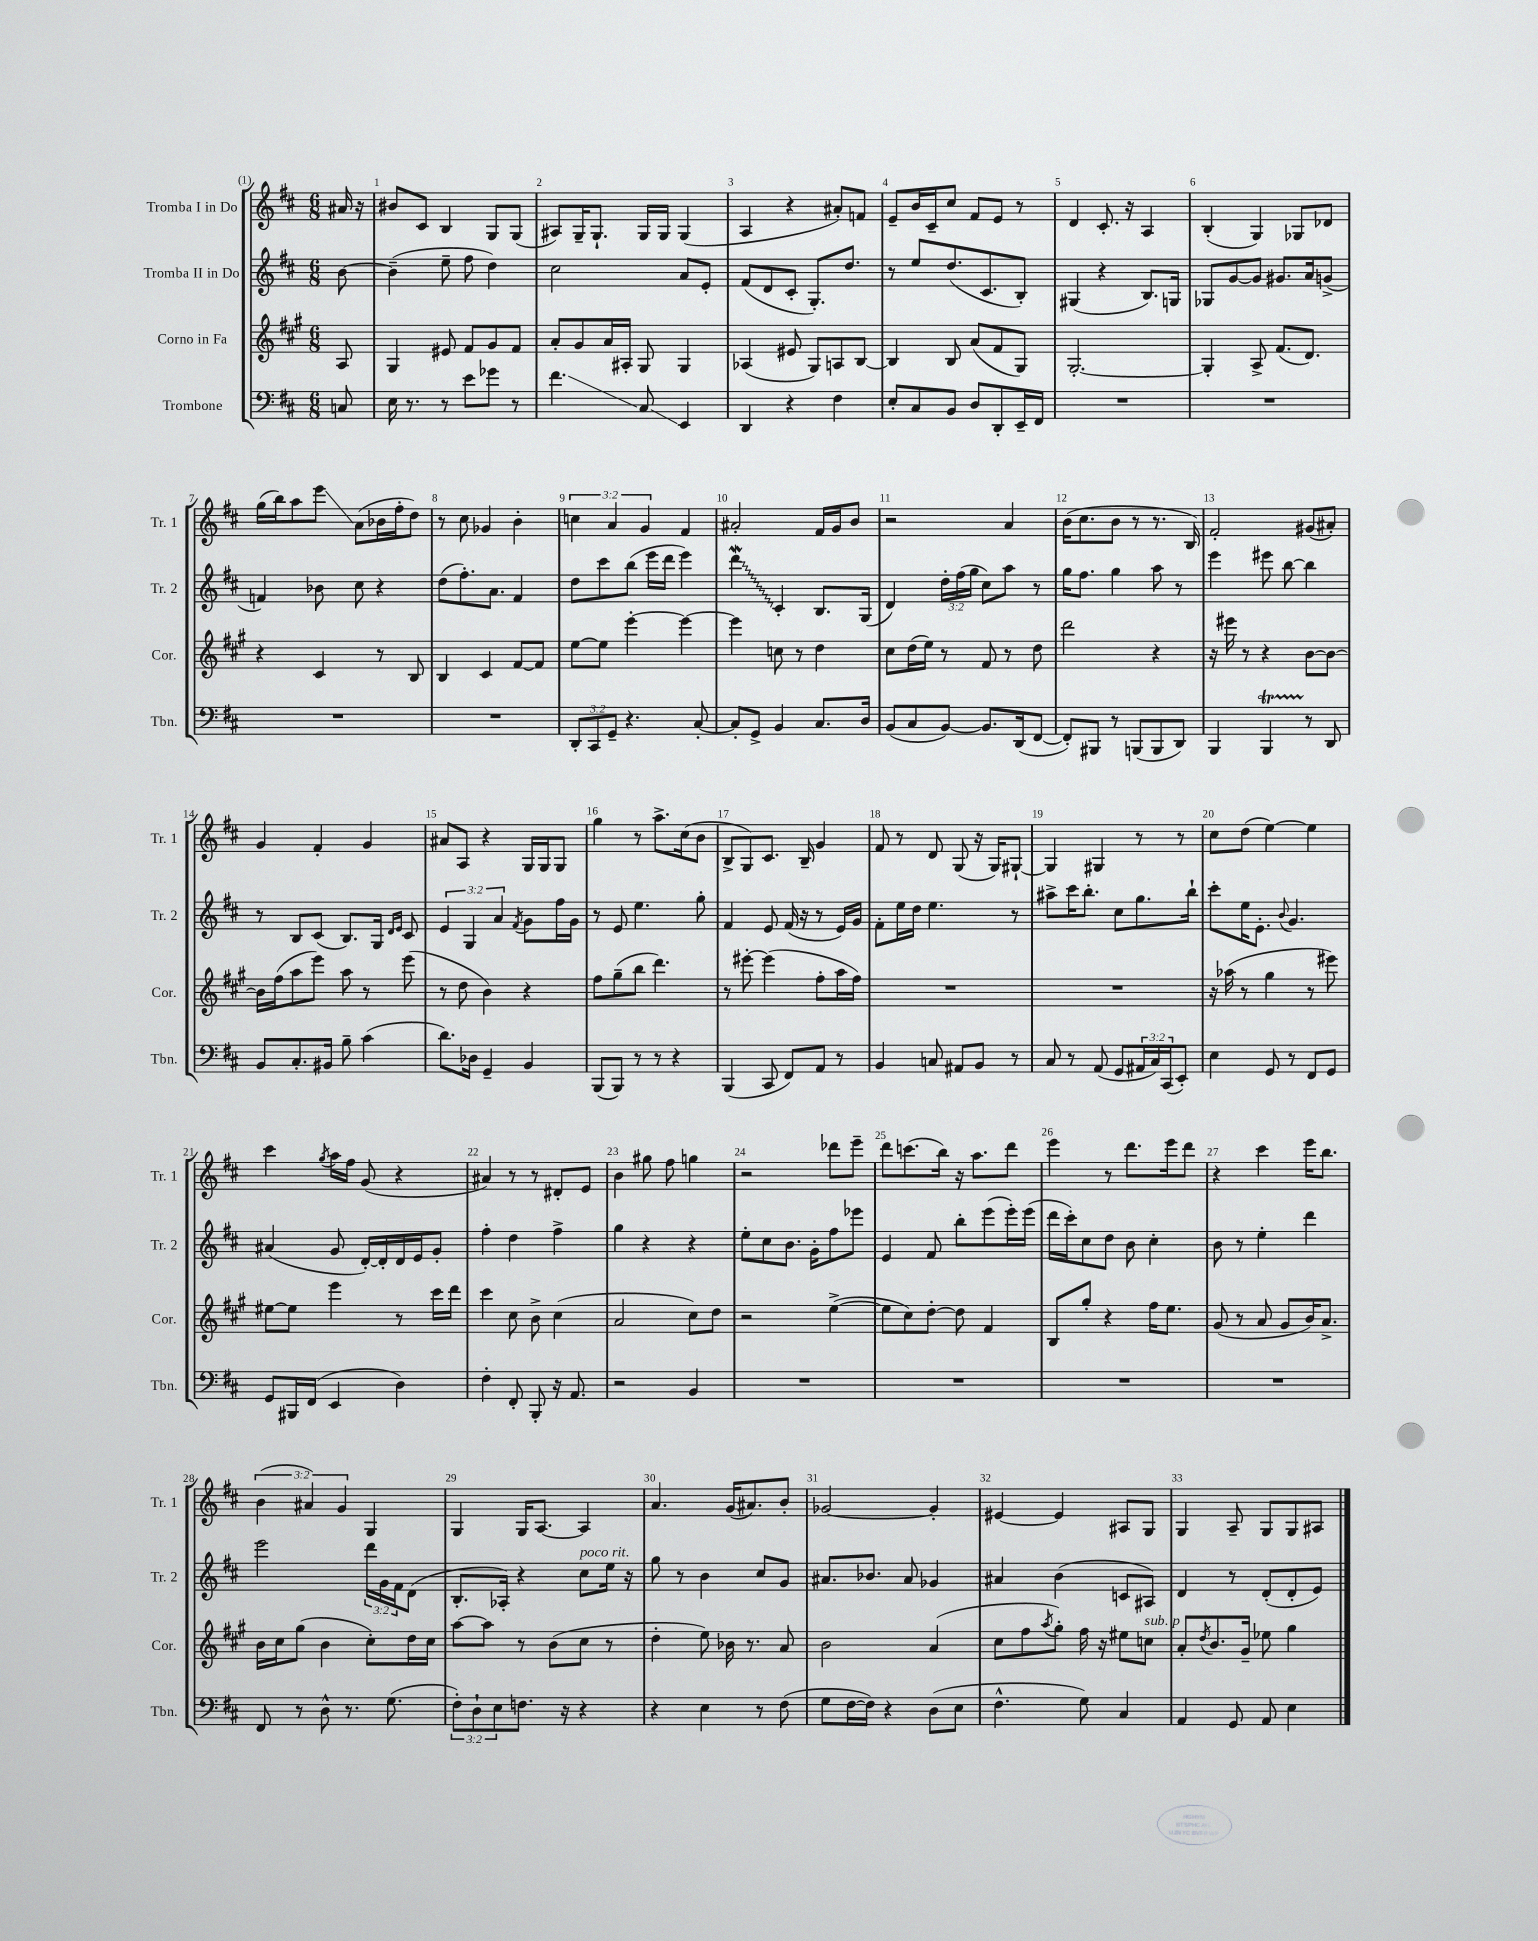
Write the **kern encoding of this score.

**kern	**kern	**kern	**kern
*staff4	*staff3	*staff2	*staff1
*clefF4	*clefG2	*clefG2	*clefG2
*k[f#c#]	*k[f#c#g#]	*k[f#c#]	*k[f#c#]
*M6/8	*M6/8	*M6/8	*M6/8
8C	8A	[8b	16a#
.	.	.	16r
=	=	=	=
16E	4G#	(4b~]	8b#
8.r	.	.	.
.	.	.	8c#
8r	8e#	8ee~	4B
8e	8f#	8ff#	.
8g-	8g#	4dd)	8G
8r	8f#	.	(8G
=	=	=	=
4.f#	8a'	2cc#	8A#)
.	8g#	.	16G~
.	.	.	8.G`
.	16a	.	.
.	16A#'	.	.
8C#	8G#	.	16G
.	.	.	16G
4EE	4G#	8a	(4G
.	.	8e'	.
=	=	=	=
4DD	(4A-	(8f#	4A
.	.	8d	.
4r	8e#	8c#'	4r
.	8G#)	8.G')	.
4F#	8A	.	8a#')
.	.	8.dd	.
.	[8B	.	8f
=	=	=	=
8E'	4B]	8r	8e~
8C#	.	8ee	16b
.	.	.	16c#~
8BB	8B	(8.dd	8cc#
8D	(8a	.	8f#
.	.	8.c#	.
8DD'	8f#	.	8e
16EE~	8G#)	8B')	8r
16FF#	.	.	.
=	=	=	=
2.r	[2.G#'	(4G#	4d
.	.	4r	8.c#'
.	.	.	16r
.	.	8.B)	4A
.	.	16G	.
=	=	=	=
2.r	4G#']	8G-	(4B'
.	.	[8g	.
.	8A^	8g]	4G)
.	(8.f#	8.g#	.
.	.	.	8G-
.	8.d)	16a	.
.	.	(8g^	8d-
=	=	=	=
2.r	4r	4f)	(16gg
.	.	.	16bb)
.	.	.	8aa
.	4c#	8b-	8eee
.	.	8cc#	(8a
.	8r	4r	16b-
.	.	.	16ff#'
.	8B	.	8dd)
=	=	=	=
2.r	4B	(8dd	8r
.	.	8.ff#')	8cc#
.	4c#	.	4g-
.	.	8.a	.
.	[8f#	4f#	4b'
.	8f#]	.	.
=	=	=	=
12DD'	[8ee	8dd	6cc
12CC#	.	.	.
.	8ee]	8ccc#	.
12GG~	.	.	6a
4.r	[4eee'	(8bb	.
.	.	.	6g
.	.	16eee	.
.	.	16ddd	.
.	4eee_	4eee)	4f#
[8C#'	.	.	.
=	=	=	=
8C#']	4eee]	4ddd	2a#'
8GG^	.	.	.
4BB	8cc	4c#'	.
.	8r	.	.
8.C#	4dd	8.B	16f#
.	.	.	16g
.	.	.	8b
16D	.	(16G	.
=	=	=	=
(8BB	8cc#	4d)	2r
8C#	(16dd	.	.
.	16ee)	.	.
[8BB)	8r	24dd'	.
.	.	(24ff#	.
.	.	24gg	.
8.BB]	8f#	8cc#)	.
.	8r	8aa	4a
(16DD	.	.	.
[8FF#	8dd	8r	.
=	=	=	=
8FF#'])	2ddd	16gg	(16b
.	.	8.ff#	8.cc#
8BBB#	.	.	.
8r	.	4gg	8b
(8BBB	.	.	8r
8BBB	4r	8aa	8.r
8DD)	.	8r	.
.	.	.	16B)
=	=	=	=
4BBB	16r	4eee	2f#'
.	16eee#	.	.
.	8r	.	.
4BBB	4r	8eee#	.
.	.	[8bb	.
8r	[8b	4bb]	(8g#
8DD	8b_	.	8a#')
=	=	=	=
8BB	16b]	8r	4g
.	(16ff#	.	.
8.C#'	8aa	8B	.
.	8eee)	(8c#	4f#'
16BB#	.	.	.
8B~	8aa	8.B)	.
(4c#	8r	.	4g
.	.	16G	.
.	.	16qqd	.
.	.	16qqe	.
.	(8eee	8c#	.
=	=	=	=
8.d)	8r	6e	8a#
.	8dd	.	8A
.	.	6G	.
16D-	.	.	.
4GG~	4b)	.	4r
.	.	6a	.
.	.	8qf#	.
4BB	4r	8g	16G
.	.	.	16G
.	.	16ff#	8G
.	.	16g	.
=	=	=	=
(8BBB	8ff#	8r	4gg
8BBB)	(8gg#~	8e	.
8r	8bb	4.ee	8r
8r	4.ddd)	.	8.aa^
4r	.	.	.
.	.	.	(16cc#
.	.	8gg'	8b
=	=	=	=
(4BBB	8r	4f#	8B^
.	[8eee#'	.	8G)
8CC#	(4eee#]	8e	8.c#
8FF#)	.	(16f#	.
.	.	16r	16B~
8AA	8ff#'	8r	4g
8r	16aa	16e)	.
.	16ff#)	16g	.
=	=	=	=
4BB	2.r	8f#'	8f#
.	.	16ee	8r
.	.	16dd	.
8C	.	4.ee	8d
8AA#	.	.	(8G
8BB	.	.	16r
.	.	.	16G)
8r	.	8r	[8G#`
=	=	=	=
8C#	2.r	8aa#^	4G#]
8r	.	16ccc#	.
.	.	8.bb'	.
(8AA	.	.	4G#
8GG	.	8cc#	.
24AA#	.	8.gg	8r
24C#)	.	.	.
(24CC#	.	.	.
8EE')	.	.	8r
.	.	16bb`	.
=	=	=	=
4E	16r	8ccc#'	8cc#
.	(16aa-	.	.
.	8r	16ee	(8dd
.	.	8.e'	.
8GG	4gg#	.	[4ee)
.	.	8qqb	.
8r	.	4.g	.
8FF#	8r	.	4ee]
8GG	8eee#)	.	.
=	=	=	=
8GG	[8ee#	(4a#	4ccc#
16BBB#	8ee#]	.	.
(16FF#	.	.	.
.	.	.	8qgg
4EE	4eee	8g	16aa
.	.	.	16ff#
.	.	[16d')	(8g
.	.	16d']	.
4D)	8r	16d	4r
.	.	16e	.
.	16ccc#	8g'	.
.	16ddd	.	.
=	=	=	=
4F#'	4ccc#	4ff#'	4a#)
8FF#'	8cc#	4dd	8r
8BBB'	8b^	.	8r
16r	(4cc#	4ff#^	8d#'
8.AA	.	.	.
.	.	.	8e
=	=	=	=
2r	2a	4gg	4b
.	.	4r	8gg#
.	.	.	8ff#
4BB	8cc#)	4r	4gg
.	8dd	.	.
=	=	=	=
2.r	2r	8ee'	2r
.	.	8cc#	.
.	.	8.b	.
.	.	16g'	.
.	([4ee^	8ff#	8ddd-
.	.	8eee-	8eee~
=	=	=	=
2.r	8ee]	4e	8ddd
.	8cc#)	.	(8.ccc
.	[8dd'	8f#	.
.	.	.	16bb)
.	8dd]	8bb'	16r
.	.	.	8.aa
.	4f#	(8eee	.
.	.	16eee')	8ddd
.	.	(16eee	.
=	=	=	=
2.r	8B	16ddd	4eee
.	.	16ccc#')	.
.	8gg#'	8cc#	.
.	4r	8dd	8r
.	.	8b	8.ddd
.	16ff#	4cc#'	.
.	8.ee	.	16eee
.	.	.	8ddd
=	=	=	=
2.r	(8g#	8b	4r
.	8r	8r	.
.	8a	4ee'	4ccc#
.	8g#	.	.
.	16b)	4ddd	16eee
.	8.a^	.	8.bb
=	=	=	=
8FF#	16b	2eee	(6b
.	16cc#	.	.
8r	(8gg#	.	.
.	.	.	6a#)
8D^^	4b	.	.
.	.	.	6g
8.r	.	.	.
.	8cc#')	24ddd	4G
.	.	24g	.
(8.G	.	.	.
.	.	24f#	.
.	16dd	(8d	.
.	16cc#	.	.
=	=	=	=
12F#')	[8aa	8.B'	4G
12D`	.	.	.
.	8aa]	.	.
12E	.	.	.
.	.	16A-')	.
8.F	8r	4r	16G
.	.	.	[8.A
.	(8b	.	.
16r	.	.	.
4r	8cc#	8cc#	4A]
.	8r	16ee	.
.	.	16r	.
=	=	=	=
4r	4dd'	8gg	4.a
.	.	8r	.
4E	8ee)	4b	.
.	16b-	.	(16g
.	8.r	.	8.a#)
8r	.	8cc#	.
(8F#	8a	8g	8b'
=	=	=	=
8G	2b	8.a#	[2g-
[16F#	.	.	.
16F#])	.	8.b-	.
4r	.	.	.
.	.	8a#	.
(8D	(4a	4g-	4g-']
8E	.	.	.
=	=	=	=
4.F#^^	8cc#	4a#	[4e#
.	8ff#	.	.
.	8qaa	.	.
.	8gg#')	(4b	4e#]
8G)	16ff#	.	.
.	16r	.	.
4C#	8ee#	8c	8A#
.	8cc	8A#)	8G
=	=	=	=
4AA	8a'	4d	4G
.	8qdd	.	.
.	8.b	.	.
8GG	.	8r	8A~
.	16g#~	.	.
8AA	8ee-	(8d'	8G
4E	4gg#	8d'	8G
.	.	8e)	8A#
==	==	==	==
*-	*-	*-	*-
